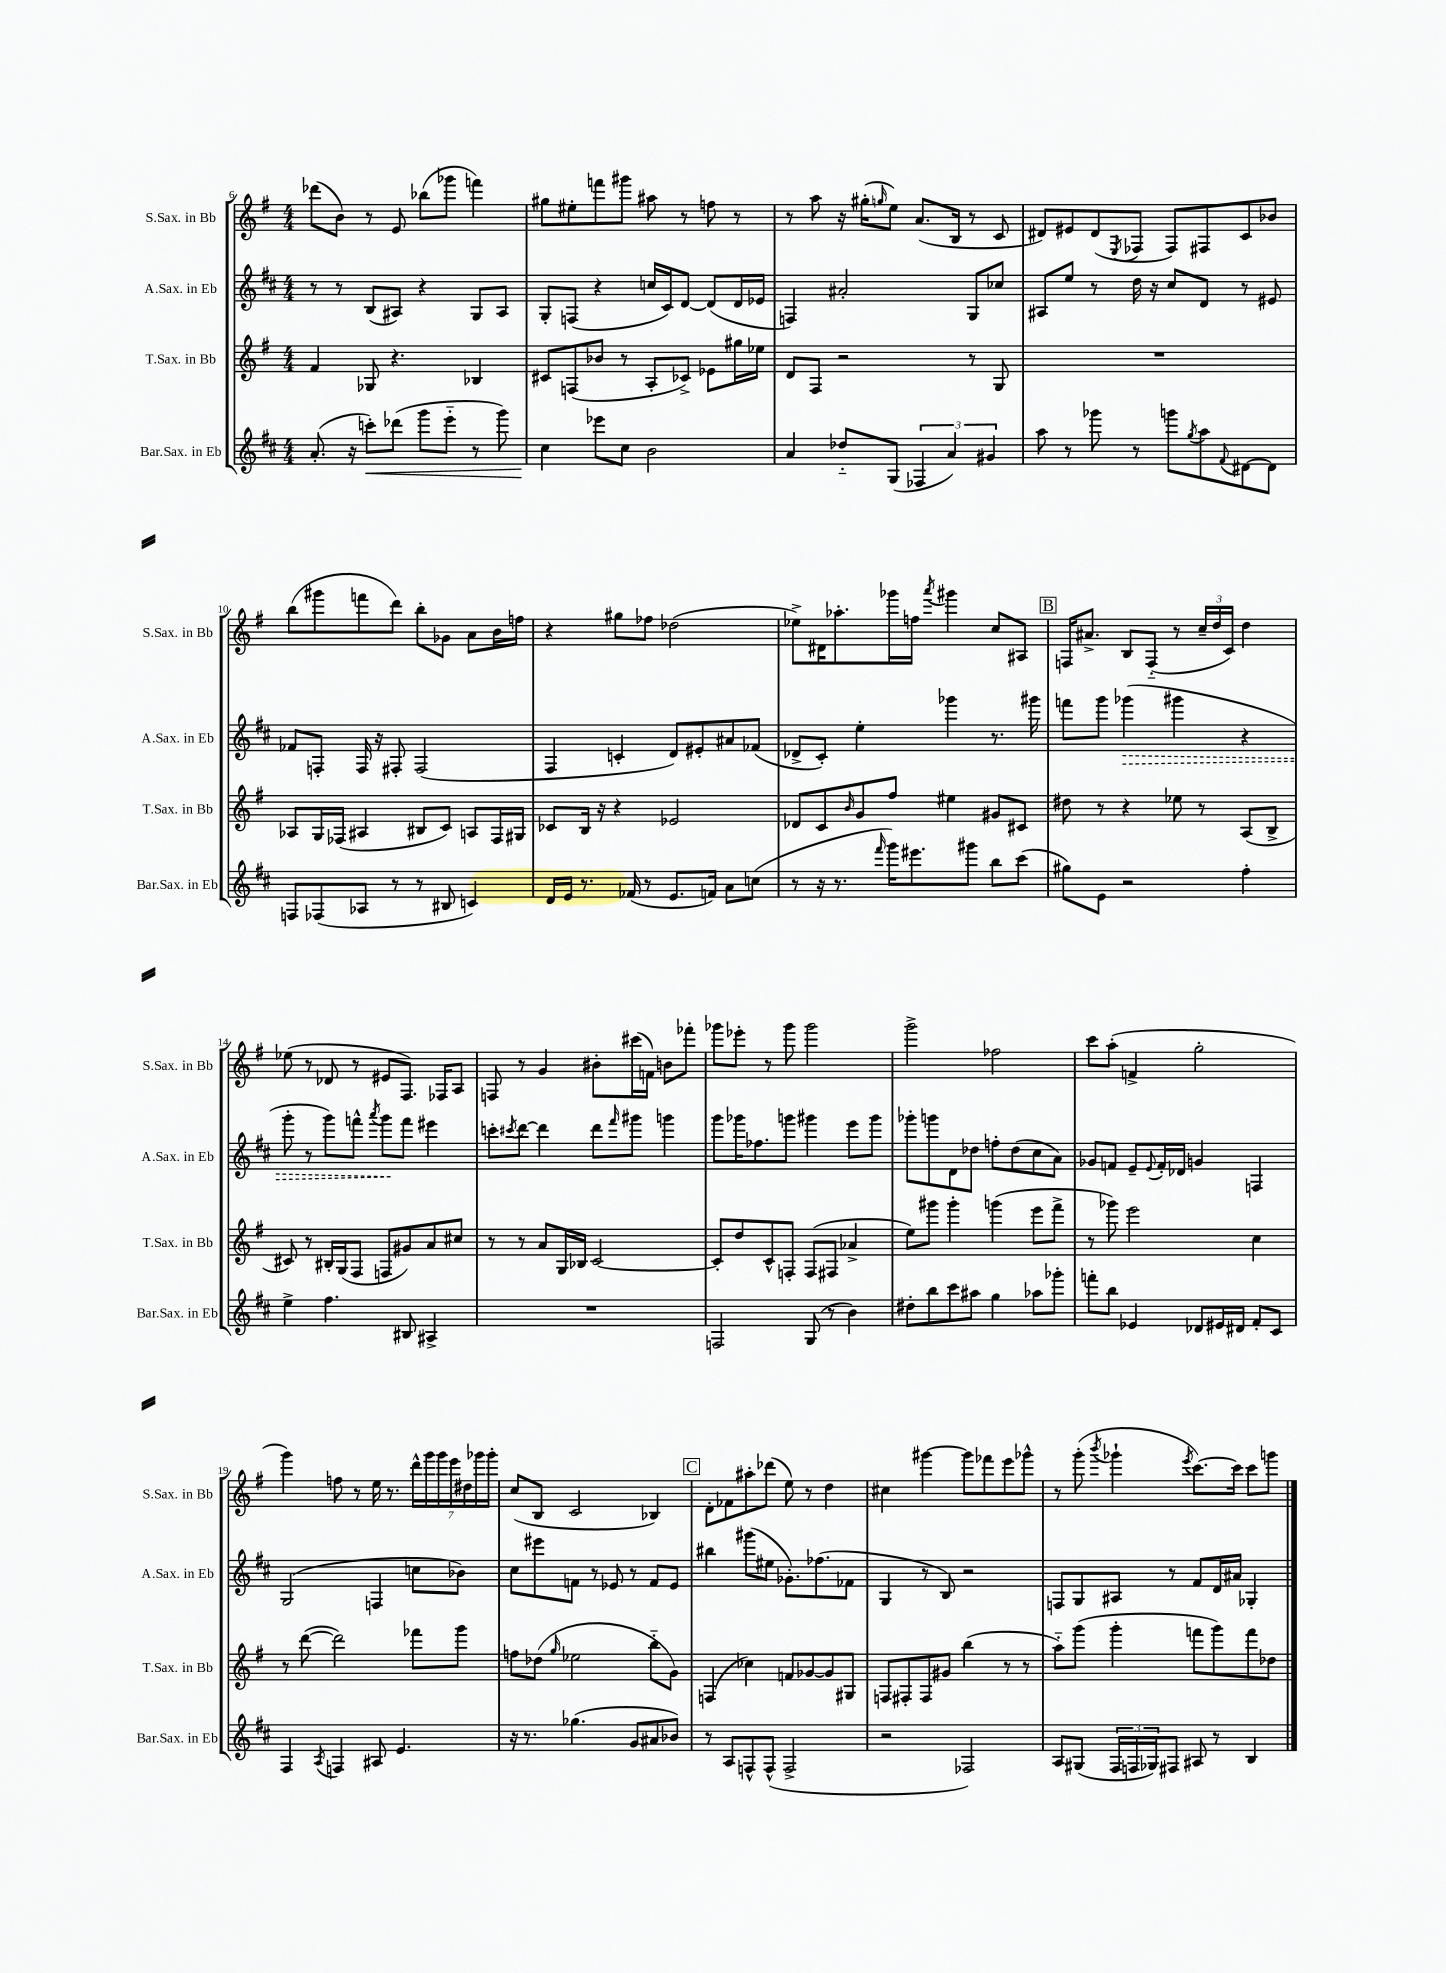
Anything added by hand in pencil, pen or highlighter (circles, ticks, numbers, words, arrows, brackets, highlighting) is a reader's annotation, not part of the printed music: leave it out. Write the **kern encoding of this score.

**kern	**kern	**kern	**kern
*staff4	*staff3	*staff2	*staff1
*clefG2	*clefG2	*clefG2	*clefG2
*k[f#c#]	*k[f#]	*k[f#c#]	*k[f#]
*M4/4	*M4/4	*M4/4	*M4/4
(8.a'	4f#	8r	(8ddd-
.	.	8r	8b)
16r	.	.	.
8ccc')	8G-	(8B	8r
(8ddd-	4.r	8A#)	8e
8ggg	.	4r	(8bb-
8eee'~	.	.	8ggg-
8r	4B-	8G	4fff)
8ggg)	.	8A#	.
=	=	=	=
4cc#	8c#	8G'	8gg#
.	(8F	(8F	8ee#'
8eee-	8b-	4r	8fff
8cc#	8r	.	8ggg#
2b	8A'	16cc	8aa#
.	.	16c#)	.
.	8c-^)	[8d	8r
.	8e-	(8d]	8ff
.	16gg#	16d	8r
.	16ee-	16e-	.
=	=	=	=
4a	8d	4F)	8r
.	8F#	.	8aa
8dd-'~	2r	2a#'	16r
.	.	.	(16gg#'
.	.	.	16qqgg
(8G	.	.	8ee)
6F-	.	.	(8.a
6a)	.	.	.
.	.	.	16B
.	8r	8G	8r
6g#	.	.	.
.	8G	8cc-	8c
=	=	=	=
8aa	1r	8A#	8d#)
8r	.	8ee	8e#
8ggg-	.	8r	(8d#
.	.	.	8qE
8r	.	16dd	8F-
.	.	16r	.
8ggg	.	8cc#	8F-)
8qgg	.	.	.
8aa	.	8d	8F#
8qqf#	.	.	.
[8d#	.	8r	8c
8d#]	.	8e#	8b-
=	=	=	=
8F	8A-	8f-	(8bb
(8F-	16G	8F'	8ggg#
.	(16F-	.	.
8A-	4A#	16F	8fff
.	.	16r	.
8r	.	8F#'	8ddd)
8r	8B#	(2F#	8bb'
8B#	8c)	.	8g-
4c)	8A	.	8a
.	16F-	.	16b
.	16G#	.	16ff
=	=	=	=
16d	8c-	4F#	4r
16e	.	.	.
8.r	16B	.	.
.	16r	.	.
.	4r	4c'	8gg#
(16f-	.	.	.
8r	.	.	8ff-
8.e	2e-	8d)	(2dd-
.	.	8e#'	.
16f)	.	.	.
8a	.	8a#	.
(8cc	.	(8f-	.
=	=	=	=
8r	8d-	8d-^	8ee-^)
16r	8c	8c#')	16d#
8.r	.	.	8.aa-'
.	16qqb	.	.
.	8g	4ee'	.
16qqfff#	.	.	.
16ggg)	8ff#	.	16ggg-
8.eee#	.	.	16ff
.	.	.	8qaaa
.	4ee#	4ggg-	4ggg#
8ggg#	.	.	.
8bb	8g#	8.r	8cc
(8ccc#	8c#	.	8A#
.	.	16ggg#	.
=	=	=	=
8gg#)	8dd#	8fff	16F
.	.	.	8.a#^
8e	8r	8ggg	.
2r	4r	(4ggg-	8B
.	.	.	(8F'~
.	8ee-	4ggg#	8r
.	8r	.	24cc~
.	.	.	24dd
.	.	.	24c)
4ff#'	(8A	4r	4dd
.	8B^	.	.
=	=	=	=
4ee^	8c#)	8ggg'	(8ee-
.	8r	8r	8r
4.ff#	16B#'	8ggg)	8d-
.	(16G	.	.
.	8F#	8fff^^	8r
.	.	8qaaa	.
.	8F	8ggg	8e#
8B#	8g#)	8fff	8.F#)
4A#^	8a	4eee#	.
.	.	.	16F-
.	8cc#	.	8A
=	=	=	=
1r	8r	8ccc'	8F
.	.	8qccc#	.
.	8r	[8ddd	8r
.	8a	4ddd]	4g
.	16G	.	.
.	16B-	.	.
.	[2c	8ddd	8b#'
.	.	16qqfff#	.
.	.	8ggg#	(16ccc#
.	.	.	16f)
.	.	4ggg	8b
.	.	.	8fff-'
=	=	=	=
2F	8c']	8ggg	8ggg-
.	8dd	16ggg-	8eee-'
.	.	8.ff-	.
.	8c^^	.	8r
.	8F'	8ggg	8ggg-
(8G	(8F	4ggg#	2ggg-
8r	8F#	.	.
4b)	4a-^	8eee	.
.	.	8ggg#	.
=	=	=	=
8dd#'	8ee)	8ggg-'	2ggg^
8bb	8ggg#	8ggg	.
8ccc#	4ggg#'	8d	.
8aa#	.	8dd-	.
4gg	(4ggg	8ff'	2ff-
.	.	(8dd-	.
8aa-	8eee	8cc#	.
8ggg-'	8fff#^	8a)	.
=	=	=	=
8fff'	8r	8g-	8ccc
8bb	8ggg-)	8f	(8aa'
4e-	2eee	8e~	4f^
.	.	8qqe	.
.	.	16f'	.
.	.	16d-	.
8d-	.	4g	2gg'
16e#	.	.	.
16d#	.	.	.
8f#'	4cc	4F	.
8c#	.	.	.
=	=	=	=
4F#	8r	(2G	4ggg)
.	([8ddd	.	.
8qA	.	.	.
4F	2ddd])	.	8ff
.	.	.	8r
8A#	.	4F	16ee
.	.	.	8.r
4.e	.	.	.
.	8fff-	8cc	28ddd^^
.	.	.	28ggg
.	.	.	28ggg
.	.	.	28eee
.	8ggg	8b-)	.
.	.	.	28dd#
.	.	.	28ggg-
.	.	.	28ggg-'
=	=	=	=
16r	8ff	8cc#	(8cc
8.r	.	.	.
.	(8dd-	8eee#	8B
.	16qqgg	.	.
(4.gg-	2ee-	8f	2c
.	.	8r	.
.	.	8e-	.
8g	.	8r	.
8a#	8bb'~	8f	4B-)
8b-)	8g)	8e-	.
=	=	=	=
8r	(4F	4bb#	8d'
8A	.	.	8f-
8F^^	4cc-)	(8ggg#	8aa#'
(8F^^	.	8ee#	(8ddd-
2F^	8f	8.g-')	8ee)
.	[8g-	.	8r
.	.	(8.ff-	.
.	8g-]	.	4dd
.	8G#	8f-	.
=	=	=	=
2r	8F	4G	4cc#
.	8F#'	.	.
.	8F#	8r	[4ggg#
.	8g#	8B)	.
2F-)	(4bb	2r	8ggg#]
.	.	.	8fff-
.	8r	.	8eee
.	8r	.	8ggg-^^
=	=	=	=
8A	8aa'~)	8F	8r
(8G#	(8ggg	8G	(8ggg'
.	.	.	8qbbb
24F#	4ggg'	8A#	4ggg-`
24F	.	.	.
24G-)	.	.	.
8F#	.	8r	.
.	.	.	8qeee
8A#	8fff	8f#	[8.ccc)
8r	8ggg)	16d	.
.	.	16a#	16ccc]
4B	8fff	4G-'	8ccc
.	8dd-	.	8ggg
==	==	==	==
*-	*-	*-	*-
